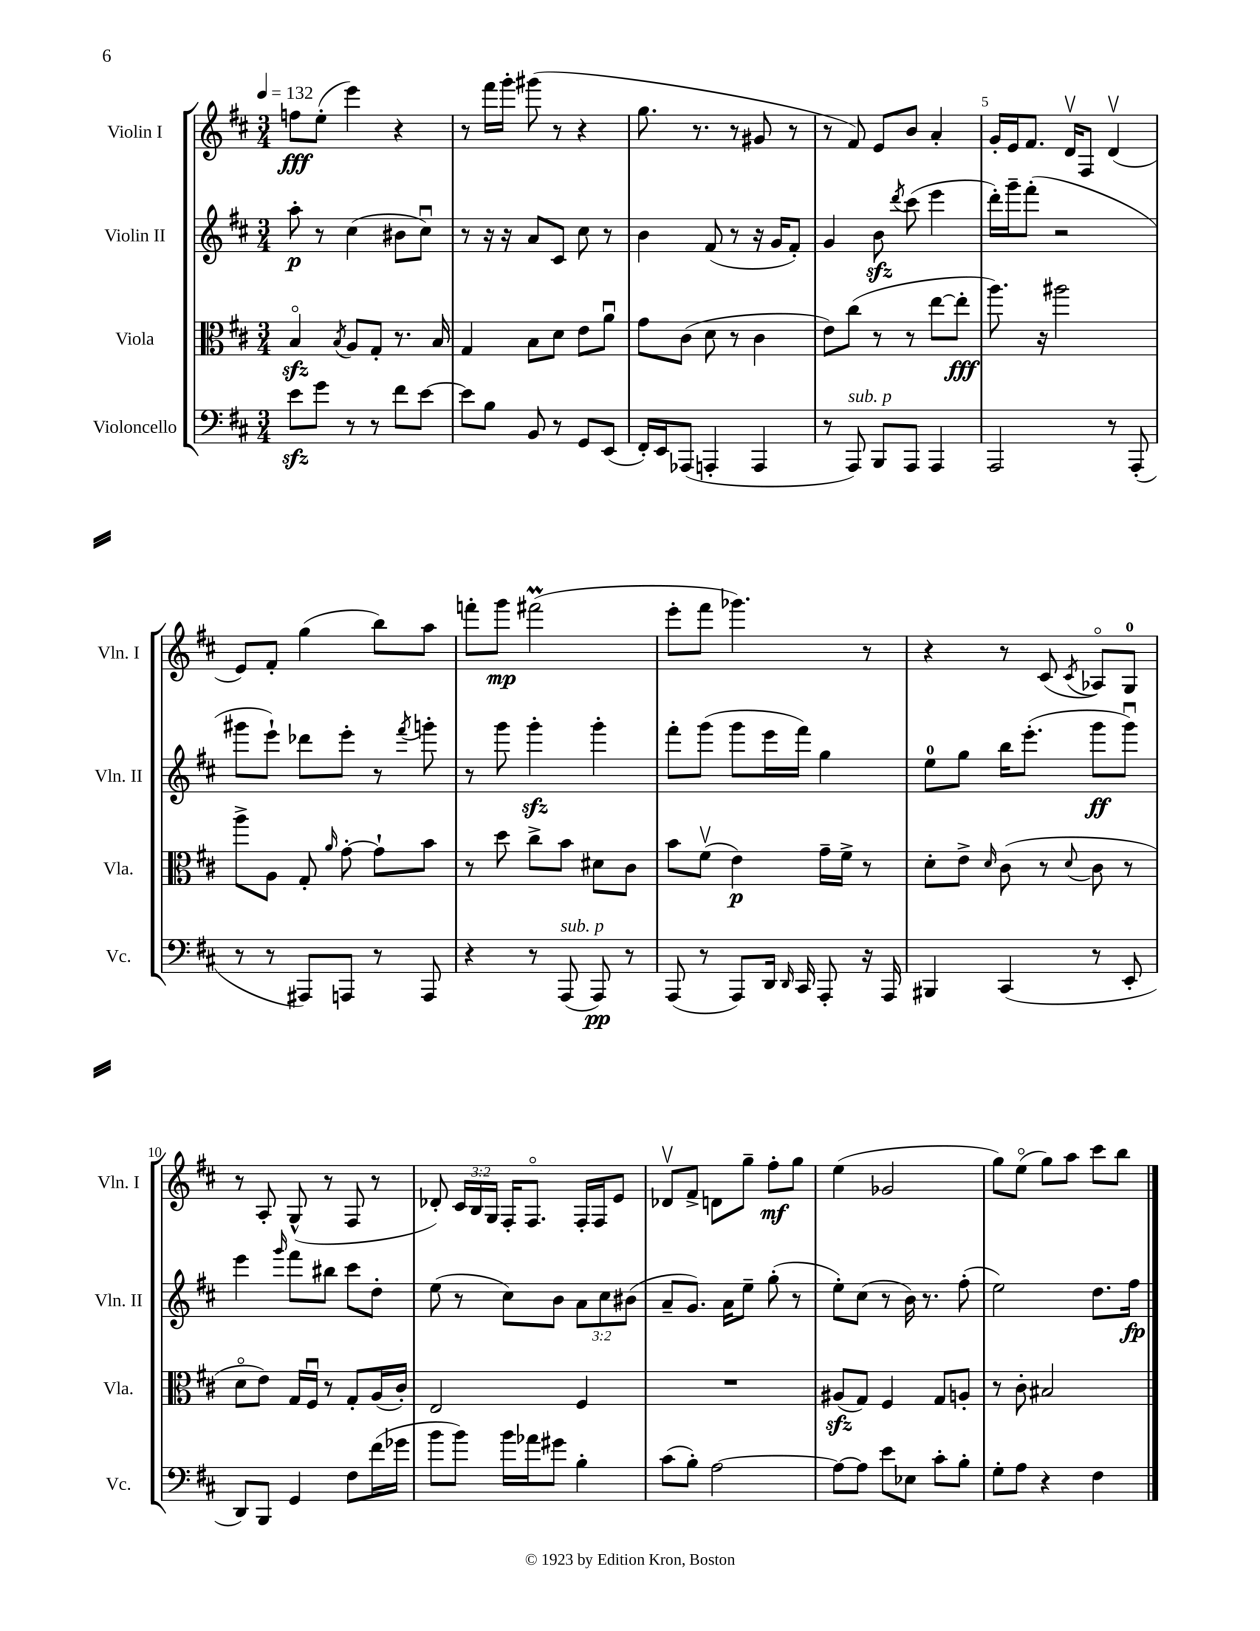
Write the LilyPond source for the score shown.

<<
\new StaffGroup <<
\new Staff = "s0" \with { instrumentName = "Violin I" shortInstrumentName = "Vln. I" } {
    \clef treble \key d \major \numericTimeSignature \time 3/4 \override Staff.TupletNumber.text = #tuplet-number::calc-fraction-text \tempo 4 = 132
    \autoBeamOff f''8[\fff e''8]-.( e'''4) r4 |
    r8 fis'''16[ g'''16]-. gis'''8( r8 r4 |
    g''8. r8. r8 gis'8 r8 |
    r8 fis'8) e'8[ b'8] a'4-. |
    g'16[-. e'16 fis'8.] d'16[\upbow fis8] d'4\upbow( |
    e'8[) fis'8]-. g''4( b''8[) a''8] |
    f'''8[-. g'''8]\mp fis'''2\prall( |
    e'''8[-. fis'''8] ges'''4.) r8 |
    r4 r8 cis'8( \acciaccatura { cis'8 } aes8[\flageolet) g8]-0 |
    r8 a8-. g8-^( r8 fis8 r8 |
    des'8-.) \tuplet 3/2 { cis'16[ b16 g16] } fis16[-. fis8.]\flageolet fis16[-. fis16 e'8] |
    des'8[\upbow fis'8]-> d'8[ g''8]-- fis''8[-.\mf g''8] |
    e''4( ges'2 |
    g''8[) e''8]\flageolet( g''8[) a''8] cis'''8[ b''8] \bar "|." |
}
\new Staff = "s1" \with { instrumentName = "Violin II" shortInstrumentName = "Vln. II" } {
    \clef treble \key d \major \numericTimeSignature \time 3/4 \override Staff.TupletNumber.text = #tuplet-number::calc-fraction-text
    \autoBeamOff a''8-.\p r8 cis''4( bis'8[ cis''8]\downbow) |
    r8 r16 r16 a'8[ cis'8] cis''8 r8 |
    b'4 fis'8( r8 r16 g'16[ fis'8]-.) |
    g'4 b'8\sfz \acciaccatura { d'''8 } cis'''8( e'''4 |
    d'''16[-.) g'''16-- fis'''8]-.( r2 |
    gis'''8[ e'''8]-!) des'''8[ e'''8]-. r8 \acciaccatura { fis'''8 } g'''8-. |
    r8 g'''8 g'''4-.\sfz g'''4-. |
    fis'''8[-. g'''8]( g'''8[ e'''16 fis'''16]) g''4 |
    e''8[-0 g''8] b''16[ e'''8.]-.( g'''8[\ff g'''8]\downbow) |
    e'''4 \grace { g'''16 } fis'''8[ bis''8] cis'''8[ d''8]-. |
    e''8( r8 cis''8[) b'8] \tuplet 3/2 { a'8[ cis''8 bis'8]( } |
    a'8[-- g'8.]) a'16[ e''8]-- g''8-.( r8 |
    e''8[-.) cis''8]( r8 b'16) r8. fis''8-.( |
    e''2) d''8.[ fis''16]\fp \bar "|." |
}
\new Staff = "s2" \with { instrumentName = "Viola" shortInstrumentName = "Vla." } {
    \clef alto \key d \major \numericTimeSignature \time 3/4
    \autoBeamOff b4\flageolet\sfz \acciaccatura { b8 } a8[ g8]-. r8. b16 |
    g4 b8[ d'8] e'8[ a'8]\downbow |
    g'8[ cis'8]( d'8 r8 cis'4 |
    e'8[) cis''8]( r8 r8 e''8[~ e''8]-.\fff |
    a''8.) r16 ais''2 |
    a''8[-> a8] g8-. \grace { a'16 } g'8~-. g'8[-! b'8] |
    r8 d''8 cis''8[-> b'8] dis'8[ cis'8] |
    b'8[ fis'8]\upbow( e'4\p) g'16[-- fis'16]-> r8 |
    d'8[-. e'8]-> \grace { d'16 } cis'8( r8 \appoggiatura { d'8 } cis'8 r8 |
    d'8[\flageolet e'8]) g16[ fis16]\downbow r8 g8[-. a16( cis'16]-.) |
    e2 fis4 |
    R2. |
    ais8[\sfz( g8]) fis4 g8[ a8]-. |
    r8 cis'8-. bis2 \bar "|." |
}
\new Staff = "s3" \with { instrumentName = "Violoncello" shortInstrumentName = "Vc." } {
    \clef bass \key d \major \numericTimeSignature \time 3/4
    \autoBeamOff e'8[\sfz g'8] r8 r8 fis'8[ e'8]~ |
    e'8[ b8] b,8 r8 g,8[ e,8]( |
    fis,16[-.) e,16 aes,,8]( a,,4-. a,,4 |
    r8 a,,8^\markup { \italic "sub. p" }) b,,8[ a,,8] a,,4 |
    a,,2 r8 a,,8-.( |
    r8 r8 ais,,8[) a,,8] r8 a,,8 |
    r4 r8 a,,8^\markup { \italic "sub. p" }( a,,8\pp) r8 |
    a,,8( r8 a,,8[) d,16] \grace { d,16 } cis,16 a,,8-. r16 a,,16 |
    bis,,4 cis,4( r8 e,8-. |
    d,8[) b,,8] g,4 fis8[ fis'16( ges'16] |
    b'8[ b'8]) b'16[ aes'16 gis'8] b4-. |
    cis'8[( b8]-.) a2~ |
    a8[~ a8] e'8[ ees8] cis'8[-. b8]-. |
    g8[-. a8] r4 fis4 \bar "|." |
}
>>
>>
\layout { \context { \Score \override BarNumber.break-visibility = ##(#f #t #t) barNumberVisibility = #(every-nth-bar-number-visible 5) } }
